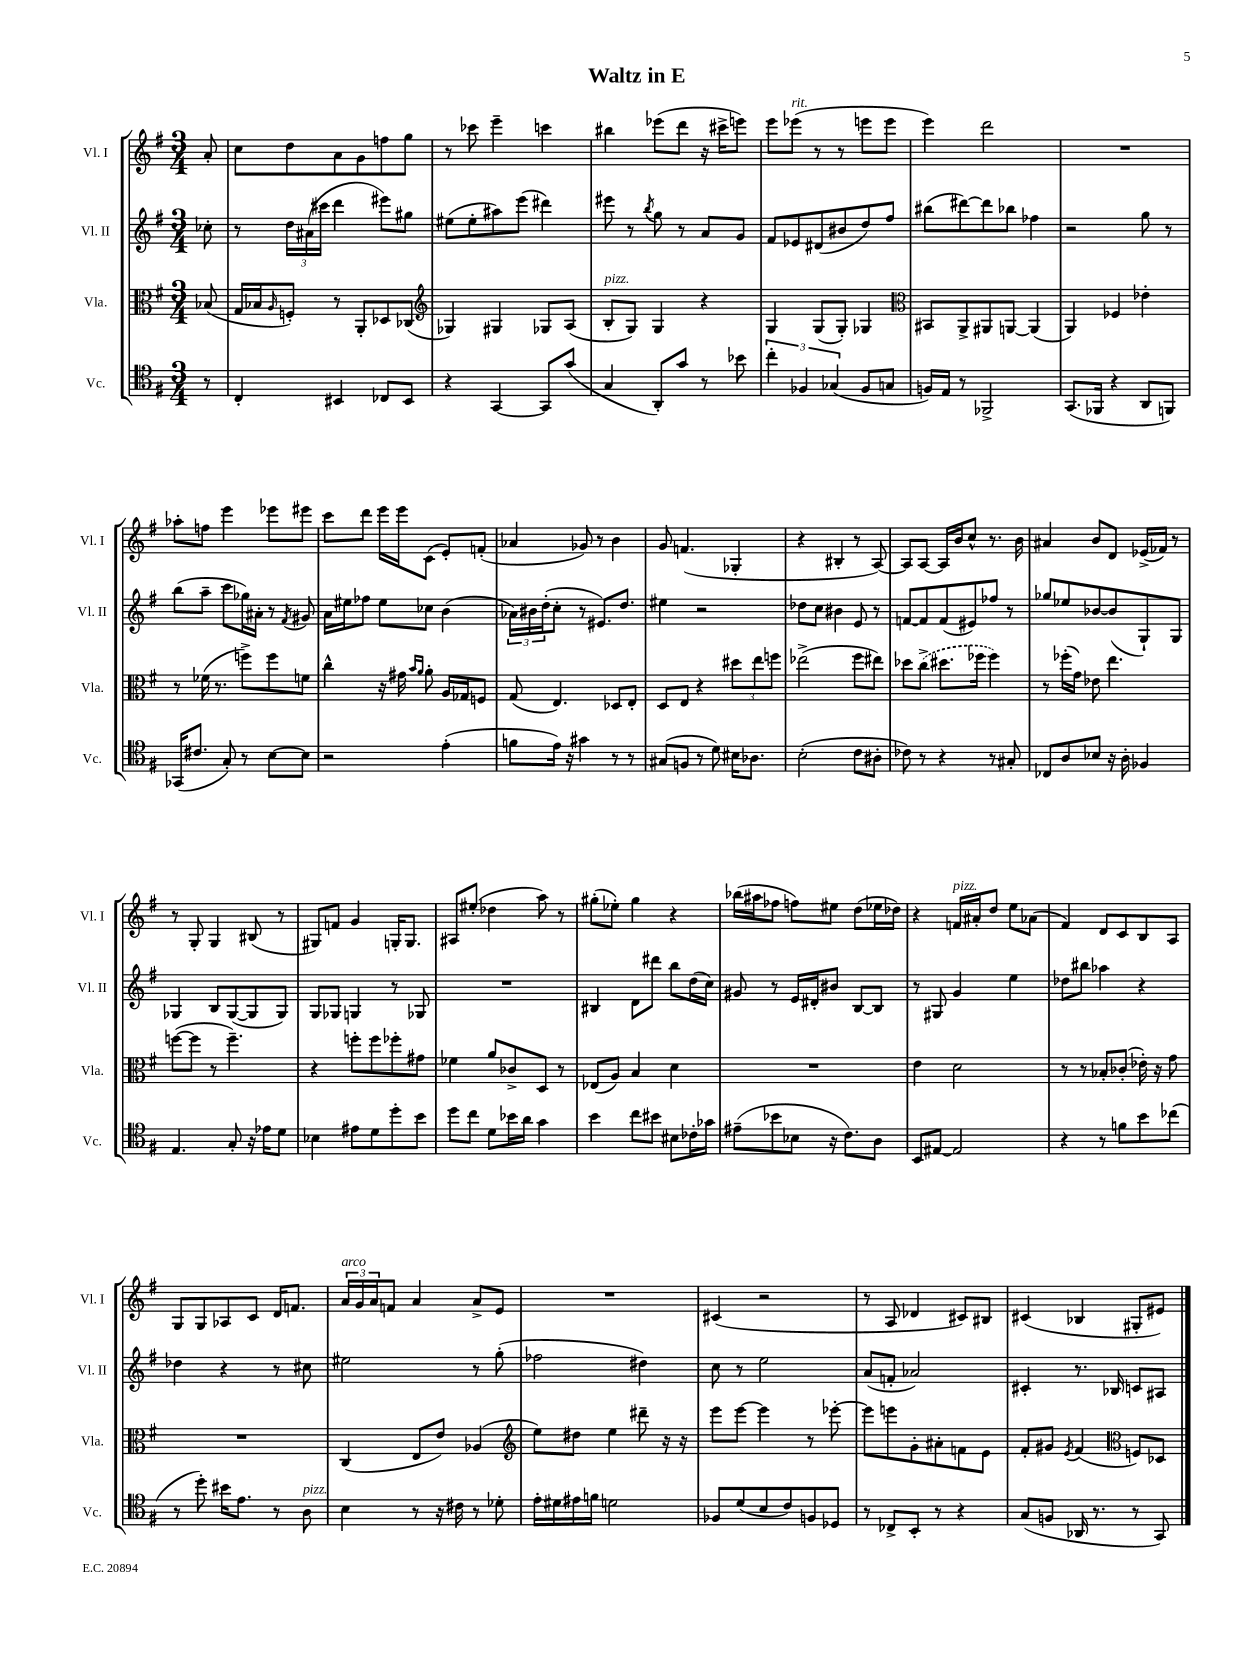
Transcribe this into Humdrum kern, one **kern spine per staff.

**kern	**kern	**kern	**kern
*staff4	*staff3	*staff2	*staff1
*clefC4	*clefC3	*clefG2	*clefG2
*k[f#]	*k[f#]	*k[f#]	*k[f#]
*M3/4	*M3/4	*M3/4	*M3/4
8r	(8B-	8cc-'	8a'
=	=	=	=
4C'	16G	8r	8cc
.	16B-	.	.
.	16qqA	.	.
.	8F')	24dd	8dd
.	.	(24a#	.
.	.	24ccc#	.
4BB#	8r	4ddd	8a
.	8AA'	.	8g
8C-	8D-	8eee#)	8ff
8BB#	(8C-	8gg#	8gg
=	=	=	=
*	*clefG2	*	*
4r	4G-)	(8ee#	8r
.	.	8ee#'	8ccc-
[4GG	4G#	8aa#)	4eee~
.	.	(8eee	.
8GG]	8G-	4ddd#)	4ccc
(8g	(8A	.	.
=	=	=	=
4G	8B'	8eee#	4bb#
.	8G)	8r	.
.	.	8qbb	.
8AA')	4G	8gg	(8eee-
8g	.	8r	8ddd
8r	4r	8a	16r
.	.	.	16ccc#^
8b-	.	8g	8eee)
=	=	=	=
6cc'	4G	8f#	8eee
.	.	8e-	(8eee-
6F-	.	.	.
.	(8G	(8d#	8r
(6G-	.	.	.
.	8G')	8b#	8r
8F-	4G-	8dd)	8eee
8G	.	8ff#	8eee
=	=	=	=
*	*clefC3	*	*
16F)	8BB#	(8bb#	4eee)
16E	.	.	.
8r	8AA^	[8ddd#)	.
2FF-^	8AA#	8ddd#]	2ddd
.	[8AA	8bb-	.
.	(4AA]	4ff-	.
=	=	=	=
(8.GG	4AA)	2r	2.r
16FF-	.	.	.
4r	4F-	.	.
8AA	4e-'	8gg	.
8FF)	.	8r	.
=	=	=	=
(16GG-	8r	(8bb	8aa-'
8.c#	.	.	.
.	(16f-	8aa~	8ff
.	8.r	.	.
8G')	.	8ccc	4eee
8r	8ff^)	16gg-)	.
.	.	16a#'	.
[8B	8ff	8r	8eee-
.	.	8qf#	.
8B]	8f	8g#	8eee#
=	=	=	=
2r	4cc^^	16a	8ccc
.	.	16ee#	.
.	.	8ff-	8ddd
.	16r	8ee#	16eee
.	16g#	.	16eee
.	16qqb	.	.
.	16qqa	.	.
.	8a'	8cc-	(8c
(4e'	16A	(4b	8e')
.	16G-	.	.
.	8F	.	(8f'
=	=	=	=
8f	(8G	24a-)	4a-
.	.	24b#	.
.	.	(24dd'	.
16e)	4.E)	8cc'	.
16r	.	.	.
4g#	.	8r	8g-)
.	.	8.e#)	8r
8r	8D-	.	4b
.	.	8.dd	.
8r	8E'	.	.
=	=	=	=
(8G#	8D	4ee#	8g
8F	8E	.	(4.f
8r	4r	2r	.
8d)	.	.	.
16B#	12dd#	.	4G-'
8.A-	.	.	.
.	12ee	.	.
.	12ff	.	.
=	=	=	=
(2B'	(2ee-^	8dd-	4r
.	.	8cc	.
.	.	4b#	4B#'
8c	8ff#	8e	8r
8A#'	8ee#)	8r	[8A)
=	=	=	=
8c-)	8dd-	[8f	8A]
8r	(8cc^	8f]	[8A
4r	8.dd#	(8f	16A]
.	.	.	16b
.	.	8e#)	8cc^^
.	16ff-	.	.
8r	4ff-)	8ff-	8.r
8G#'	.	8r	.
.	.	.	16b
=	=	=	=
8C-	8r	8gg-	4a#
8A	(16ff-'	8ee-	.
.	16g)	.	.
8B-	8e-	[8b-	8b
16r	4.ee	(8b-]	8d
16A'	.	.	.
4F-	.	8G`)	(16e-^
.	.	.	16f-)
.	.	8G	8r
=	=	=	=
4.E	([8ff	4G-	8r
.	8ff]	.	8G'
.	8r	8B	4G
8G'	4.ff~)	([8G-	.
16r	.	8G-]	(8B#
16e-	.	.	.
8d	.	8G-)	8r
=	=	=	=
4B-	4r	8G	8G#)
.	.	8G-	8f
8e#	8ff'	4G	4g
8d	8ff	.	.
8dd'	8ff-'	8r	16G'
.	.	.	8.G
8b	8g#	8G-	.
=	=	=	=
8dd	4f-	2.r	8A#
8cc	.	.	(8ee#'
8d	8a	.	4dd-
16b-	8c-^	.	.
16a	.	.	.
4g	8D	.	8aa)
.	8r	.	8r
=	=	=	=
4b	(8E-	4B#	(8gg#'
.	8A)	.	8ee-')
8cc	4B	8d	4gg#
8b#	.	8ddd#	.
8B#	4d	8bb	4r
16c-'	.	(16dd	.
16g-	.	16cc)	.
=	=	=	=
(8e#~	2.r	8g#	(16bb-
.	.	.	16aa#
8b-	.	8r	8ff-
8B-	.	16e	8ff)
.	.	16d#'	.
16r	.	8b#	8ee#
8.c)	.	.	.
.	.	[8B	(8dd
8A	.	8B]	16ee-
.	.	.	16dd-)
=	=	=	=
8BB	4e	8r	4r
[8E#	.	8G#	.
2E#]	2d	4g	16f
.	.	.	16a#'
.	.	.	8dd
.	.	4ee	8ee
.	.	.	(8a-
=	=	=	=
4r	8r	8dd-	4f#)
.	8r	8bb#	.
8r	8B-'	4aa-	8d
8f	(8c-'	.	8c
8b	16e-')	4r	8B
.	16r	.	.
(8cc-	8g	.	8A
=	=	=	=
8r	2.r	4dd-	8G
8dd')	.	.	8G
16b#	.	4r	8A-
8.e	.	.	.
.	.	.	8c
8r	.	8r	16d
.	.	.	8.f
8A	.	8cc#	.
=	=	=	=
4B	(4C	2ee#	24a
.	.	.	24g
.	.	.	24a
.	.	.	8f
8r	8E	.	4a
16r	8e)	.	.
16c#	.	.	.
8r	(4A-	8r	8a^
8d-'	.	(8gg'	8e
=	=	=	=
*	*clefG2	*	*
16e'	8ee)	2ff-	2.r
16d#	.	.	.
16e#	8dd#	.	.
16f	.	.	.
2d	4ee	.	.
.	8ddd#~	4dd#)	.
.	16r	.	.
.	16r	.	.
=	=	=	=
8F-	8eee	8cc	(4c#
(8d	[8eee	8r	.
8B	4eee]	2ee	2r
8c)	.	.	.
8F	8r	.	.
8D-	[8eee-'	.	.
=	=	=	=
8r	8eee-]	(8a	8r
8C-^	8eee	8f'	8A
8BB'	8g'	2a-)	4d-
8r	8a#'	.	.
4r	8f	.	8c#)
.	8e	.	8B#
=	=	=	=
(8G	8f#'	4c#'	(4c#
8F	8g#	.	.
.	8qe	.	.
16AA-	(4f#	8.r	4B-
8.r	.	.	.
.	.	16B-	.
*	*clefC3	*	*
8r	8F)	8c	8G#'
8GG)	8D-	8A#	8e#)
==	==	==	==
*-	*-	*-	*-
